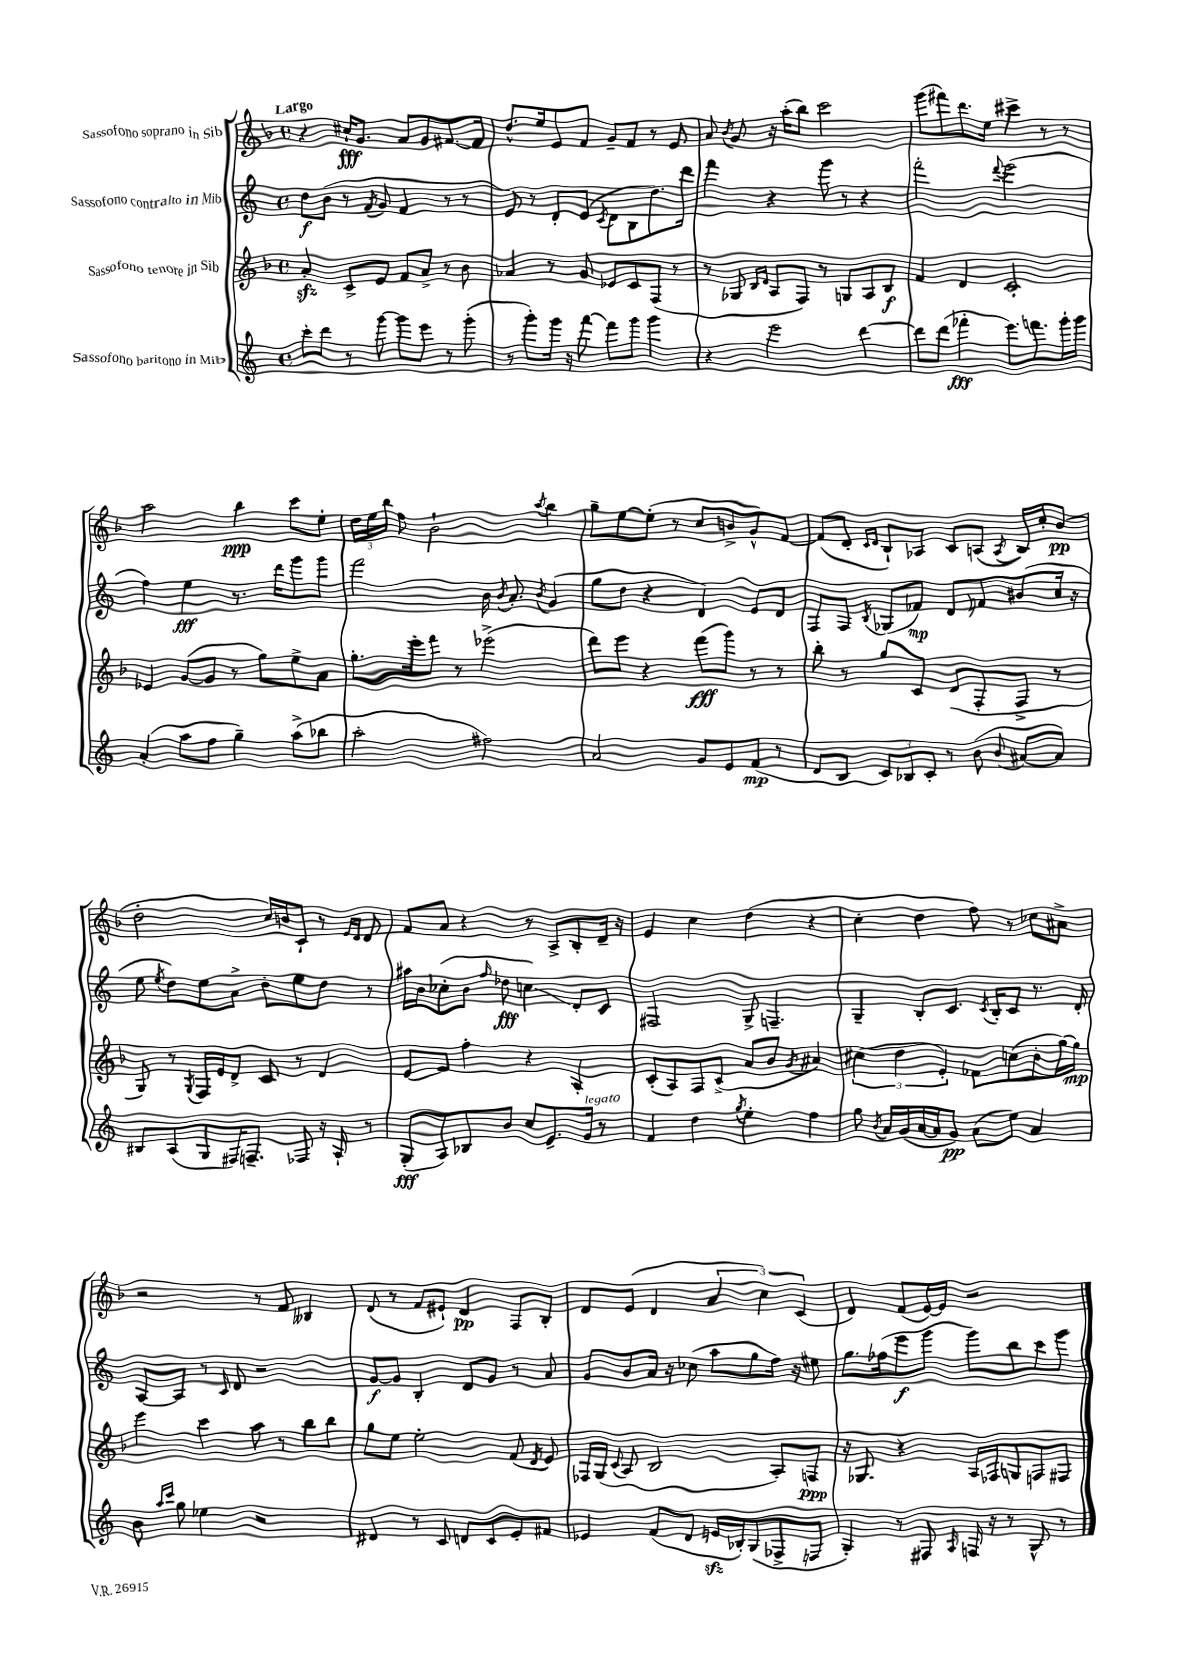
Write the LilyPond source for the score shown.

<<
\new StaffGroup <<
\new Staff = "s0" \with { instrumentName = "Sassofono soprano in Sib" } {
    \clef treble \key f \major \defaultTimeSignature \time 4/4 \tempo "Largo"
    \autoBeamOff r4 cis''16[-!\fff g'8.] a'8[ g'8 fis'8.~ fis'16] |
    d''8.[-^ e''16 e'8 f'8] g'8[-- f'8] r8 e'8 |
    a'8 \acciaccatura { bes'8 } g'8 r16 a''16[-.( bes''8]) c'''2 |
    g'''8[( fis'''8) d'''8. e''16] cis'''4-> r8 r8 |
    a''2 bes''4\ppp c'''8[ e''8]-. |
    \tuplet 3/2 { d''16[ e''16 bes''16] } f''8 bes'2-! \acciaccatura { a''8 } bes''4 |
    g''8[-- e''8~ e''8]-.( r8 c''8[ b'8-> g'8-^) f'8]~ |
    f'8[( d'8]-. \grace { c'16[ d'16] } bes8[-!) aes8] c'8[ a8]( \acciaccatura { a8 } bes16[) c''16-. bes'8]\pp( |
    d''2-. c''16[) b'16 c'8]-! r8 \grace { e'16[ d'16] } d'8 |
    f'8[ a'8] r4 r8 a8[-> bes8-. d'16]-- r16 |
    e'4 c''4 d''4( r4 |
    c''4-. d''4 f''8) r8 ces''8[ ais'8]-> |
    r2 r8 f'8 beses4 |
    d'8( r8 f'8[ eis'8]-!) d'4\pp f8[ bes8]-. |
    d'8[ e'8]( d'4 \tuplet 3/2 { a'4 c''4) c'4( } |
    d'4) f'8[( e'16~) e'16] r2 \bar "|." |
}
\new Staff = "s1" \with { instrumentName = "Sassofono contralto in Mib" } {
    \clef treble \key c \major \defaultTimeSignature \time 4/4
    \autoBeamOff d''8[\f b'8]( r8 \acciaccatura { f'8 } g'8 f'4 r8 r8 |
    e'8) r8 d'8[-. e'8]( \acciaccatura { c'8 } d'8[ b8 d''8.) d'''16] |
    f'''4 r4 g'''8 r8 r4 |
    f'''2-. \appoggiatura { d'''8 } e'''2( |
    f''4) e''4\fff r8. d'''16[ g'''8 g'''8] |
    f'''2 b'16 \acciaccatura { b'8 } a'8.-. \acciaccatura { b'8 } g'4( |
    g''8[ d''8] r4 d'4) e'8[ d'8] |
    f8[ f8] \acciaccatura { b8 } ges8[( fes'8]\mp) d'8[ f'8 bis'8( c''16] r16 |
    e''8 \acciaccatura { e''8 } d''8[) e''8 a'8]-> b'8[-. e''8 d''8] r8 |
    ais''16[ b'16 ces''8-.( b'8] \grace { f''16 } des''8\fff c''4\glissando) d'8[-. c'8] |
    fis2 g8-> f4.-- |
    g4-- b8[-. c'8.] \acciaccatura { c'8 } b16[-. c'8] r8. d'16-. |
    a8[~ a8] r8 \grace { c'16 } d'8 r2 |
    g'8[~\f g'8] b4-. d'8[ g'8] r8 a'8 |
    g'8[ b'8 a'16] r16 ces''8( a''8[ g''8 f''16]) r16 eis''8 |
    g''8.[ fes''16( e'''8\f g'''8] g'''8[) b''8 c'''8 g'''8] \bar "|." |
}
\new Staff = "s2" \with { instrumentName = "Sassofono tenore in Sib" } {
    \clef treble \key f \major \defaultTimeSignature \time 4/4
    \autoBeamOff a'4-.\sfz c'8[-> e'8] f'8[ a'8]-> r8 bes'8 |
    aes'4 r8 g'8 ees'8[ c'8 f8]( r8 |
    r8 ges8 \grace { bes16[ d'16] } a8[ f8]) r8 g8[ a8 bes8]\f |
    f'4 d'4 c'2-. |
    ees'4 g'8[~( g'8] r8 g''8[) e''8-> a'8] |
    g''8.[-. e'''16-. f'''8] r8 ees'''2->( |
    d'''8[) e'''8] r4 f'''8[\fff( g'''8]) r8 r8 |
    bes''8-. r8 g''8[ c'8] d'8[( f8-. f8]-> r8 |
    g8) r8 \acciaccatura { g8 } f16[ e'16 d'8]-> c'8 r8 d'4 |
    e'8[~ e'8] f''4-. r4 a4-. |
    c'8[-.( a8) f8 c'8]->( a'8[ bes'8] \acciaccatura { g'8 } ais'4) |
    \tuplet 3/2 { cis''4( d''4 e'4-.) } fes'8[ c''8( bes'8-. g''16~) g''16]\mp |
    e'''4 c'''4 a''8 r8 bes''8[ bes''8] |
    g''8[ e''8] e''2-. f'8( \acciaccatura { d'8 } e'8) |
    fes16[ g16]( \appoggiatura { c'8 } a8 bes2 a8[-.) f8]\ppp |
    r16 ges8. r4 a16[ fes16 g8 f8 fis8] \bar "|." |
}
\new Staff = "s3" \with { instrumentName = "Sassofono baritono in Mib" } {
    \clef treble \key c \major \defaultTimeSignature \time 4/4
    \autoBeamOff c'''8[-. d'''8] r8 g'''8~ g'''8[ e'''8] r8 g'''8-.( |
    r8 g'''8[-.) g'''16] r16 f'''8~ f'''8[ g'''8] g'''4 |
    r4 e'''2 d'''4~ |
    d'''8[ d'''8]( fes'''4-.\fff e'''8.[) f'''8. g'''16-. g'''16] |
    a'4-.( a''8[ f''8] g''4--) a''8[->( bes''8] |
    a''2-. fis''2) |
    a'2 g'8[ e'8 f'8]\mp( r8 |
    d'8[ b8] \tuplet 3/2 { c'8[) bes8 c'8]-. } r8 b'8( \appoggiatura { b'8 } ais'8[~ ais'8]) |
    bis8[ a8( g8 fis16) f8.]-- fes8 r16 a16-! r8 |
    g8[-.\fff( a8) bes8 b'8] c''8[ e'8.-- g'16]^\markup { \italic "legato" } r8 |
    f'4 d''4 \acciaccatura { g''8 } e''4-. f''4 |
    g''8 \acciaccatura { b'8 } a'16[ g'16( a'16~ a'16 g'8]\pp) a'8[( e''8]) a'4 |
    b'8 \grace { a''16[ c'''16] } g''8 ees''4 r2 |
    dis'4 r8 c'8 d'8[ c'8 e'8-. fis'8] |
    ees'4 f'8[( d'8] e'16[\sfz bes16-.) g8( fes8-> f8] |
    g4-.) r8 fis8 \grace { a16 } f16 r16 r8 g8-^ r8 \bar "|." |
}
>>
>>
\layout { \context { \Score \remove "Bar_number_engraver" } }
